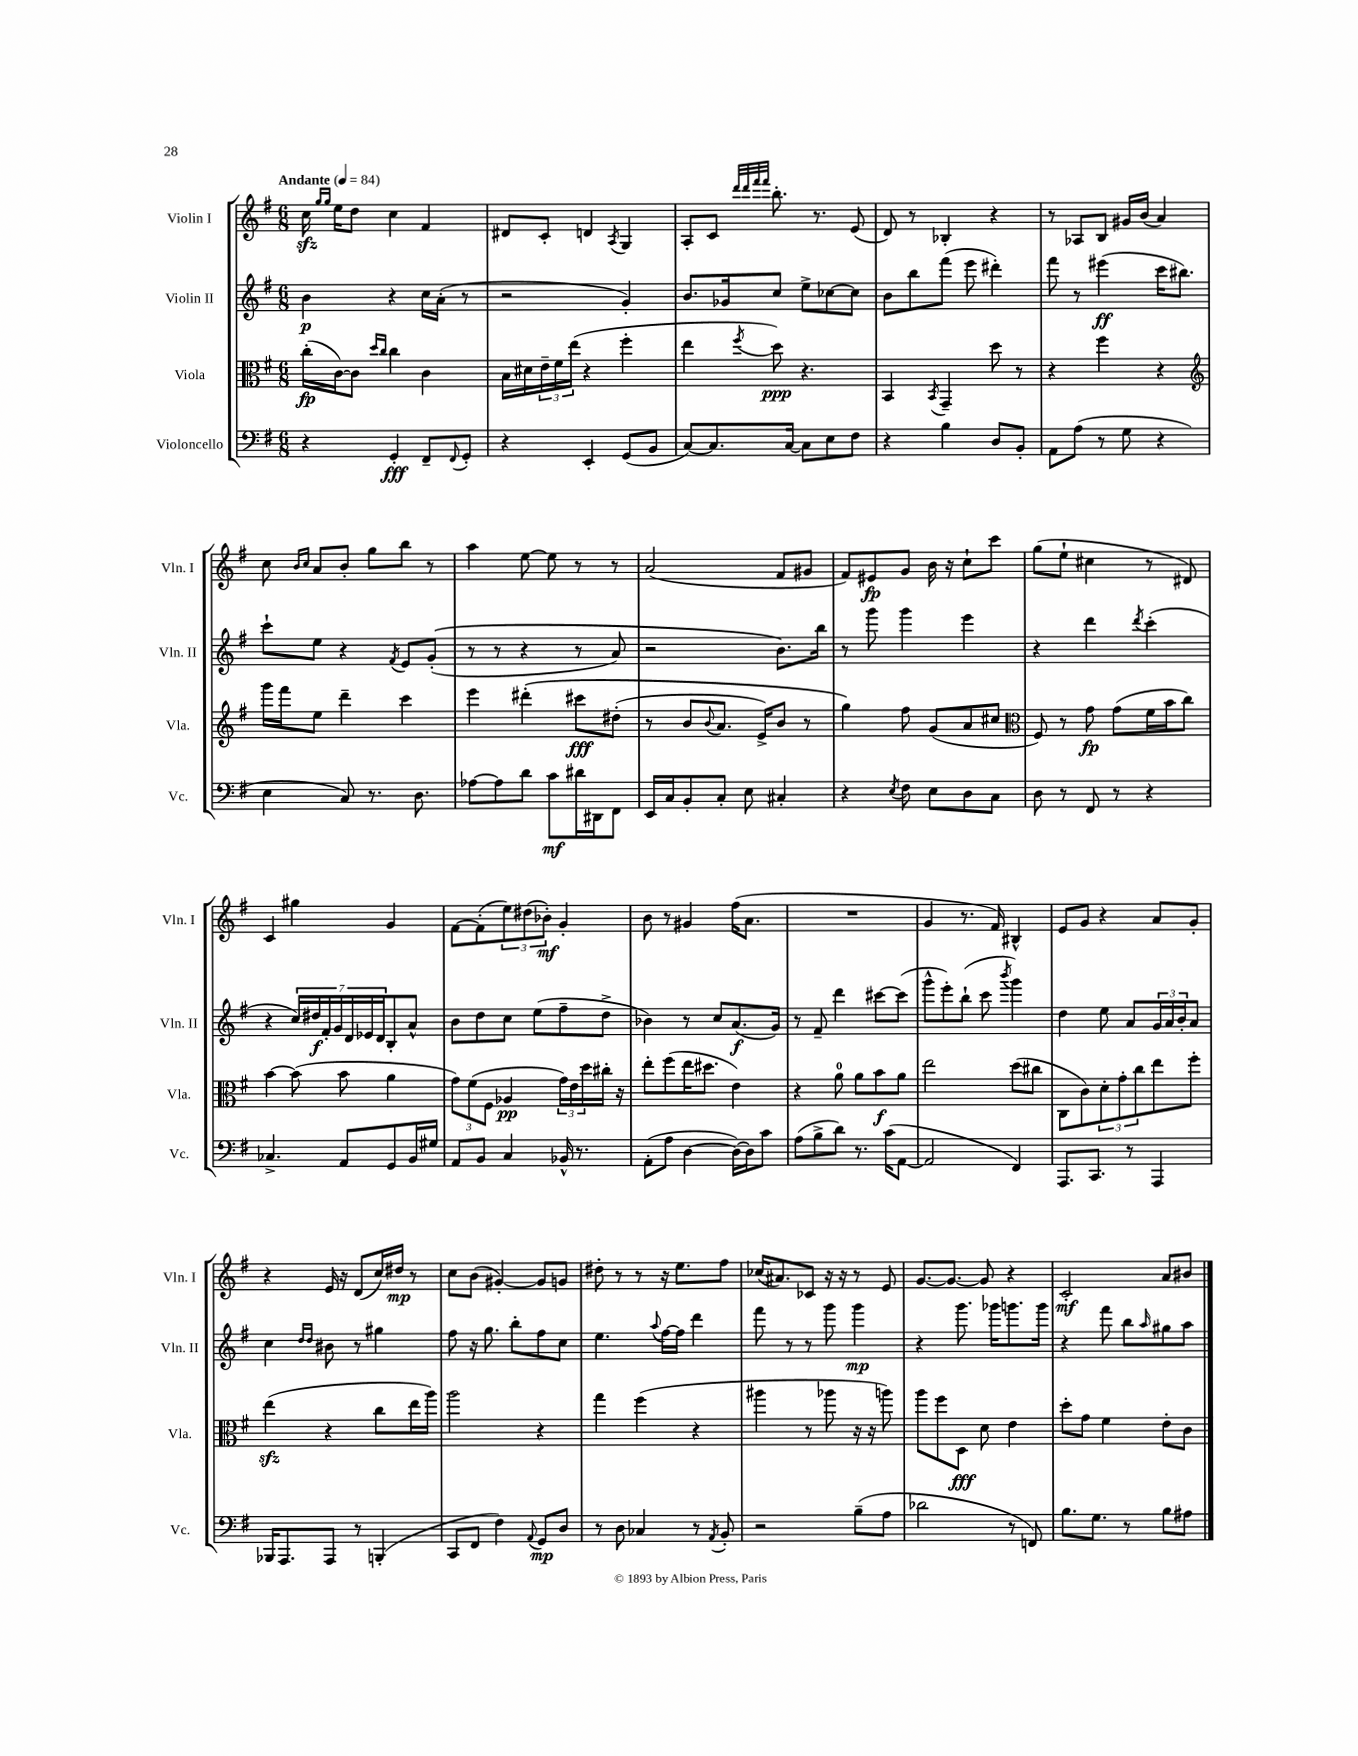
<<
\new StaffGroup <<
\new Staff = "s0" \with { instrumentName = "Violin I" shortInstrumentName = "Vln. I" } {
    \clef treble \key g \major \numericTimeSignature \time 6/8 \tempo "Andante" 4 = 84
    c''16\sfz \grace { g''16 g''16 } e''16 d''8 c''4 fis'4 |
    dis'8 c'8-. d'4 \acciaccatura { a8 } g4 |
    a8-. c'8 \grace { d'''32 d'''32 fis'''32 fis'''32 } b''8.-. r8. e'8( |
    d'8) r8 bes4-. r4 |
    r8 aes8 b8 gis'16 b'16( a'4) |
    c''8 \grace { b'16 c''16 } a'8 b'8-. g''8 b''8 r8 |
    a''4 e''8~ e''8 r8 r8 |
    a'2( fis'8 gis'8 |
    fis'8) eis'8\fp g'8 b'16 r16 c''8-! c'''8 |
    g''8( e''8-! cis''4 r8 dis'8) |
    c'4 gis''4 g'4 |
    fis'8~ fis'8-.( \tuplet 3/2 { e''8) dis''8( bes'8-.\mf) } g'4-. |
    b'8 r8 gis'4 fis''16( a'8. |
    R2. |
    g'4 r8. fis'16) bis4-^ |
    e'8 g'8 r4 a'8 g'8-. |
    r4 e'16 r16 d'8( c''16) dis''16\mp r8 |
    c''8 b'8( gis'4~-.) gis'8 g'8 |
    dis''8-. r8 r8 r16 e''8. fis''8 |
    ces''16( ais'8.) ces'8 r16 r16 r8 e'8 |
    g'8.~ g'8.~ g'8 r4 |
    c'2-.\mf a'8 bis'8 \bar "|." |
}
\new Staff = "s1" \with { instrumentName = "Violin II" shortInstrumentName = "Vln. II" } {
    \clef treble \key g \major \numericTimeSignature \time 6/8
    b'4\p r4 c''16 a'16-.( r8 |
    r2 g'4-.) |
    b'8. ges'16 c''8 e''8-> ces''8~ ces''8 |
    b'8 b''8 fis'''8( e'''8 dis'''4-.) |
    fis'''8 r8 eis'''4\ff( c'''16 bis''8.) |
    c'''8-! e''8 r4 \acciaccatura { fis'8 } e'8 g'8-.(\( |
    r8 r8 r4 r8 a'8) |
    r2 b'8.\) b''16 |
    r8 g'''8 g'''4 e'''4 |
    r4 d'''4 \acciaccatura { d'''8 } c'''4-.( |
    r4 \tuplet 7/4 { c''16) dis''16\f fis'16-. g'16 d'16 ees'16 d'16 } b8-. a'8-^ |
    b'8 d''8 c''8 e''8( fis''8-- d''8-> |
    bes'4) r8 c''8 a'8.\f( g'16) |
    r8 fis'8-- d'''4 cis'''8~ cis'''8( |
    g'''8-^ e'''8-.) b''8-!( c'''8 \acciaccatura { b'''8 } g'''4) |
    d''4 e''8 a'8 \tuplet 3/2 { g'16 a'16 b'16-. } a'8 |
    c''4 \grace { d''16 d''16 } bis'8 r8 gis''4 |
    fis''8 r16 g''8. b''8-. fis''8 c''8 |
    e''4. \appoggiatura { a''8 } fis''16~ fis''16 d'''4 |
    fis'''8 r8 r8 g'''8 g'''4\mp |
    r4 g'''8. ges'''16 g'''8. g'''16 |
    r4 fis'''8 b''8 \grace { a''16 } gis''8 a''8 \bar "|." |
}
\new Staff = "s2" \with { instrumentName = "Viola" shortInstrumentName = "Vla." } {
    \clef alto \key g \major \numericTimeSignature \time 6/8
    c''16-.\fp( c'16~) c'8 \grace { d''16 c''16 } c''4 c'4 |
    b16 dis'16 \tuplet 3/2 { e'16-- fis'16 e''16( } r4 fis''4-. |
    e''4 \acciaccatura { fis''8 } d''8\ppp) r4. |
    b,4 \acciaccatura { b,8 } g,4-- d''8 r8 |
    r4 fis''4 r4 |
    \clef treble g'''16 fis'''16 e''8 d'''4-- c'''4 |
    e'''4 dis'''4-.\( cis'''8\fff dis''8-.( |
    r8 b'8 \appoggiatura { b'8 } a'8. e'16->) b'8 r8 |
    g''4\) fis''8 g'8( a'8 cis''8 |
    \clef alto fis8) r8 g'8\fp g'8( fis'16 b'16 c''8) |
    b'4~ b'8( b'8 a'4 |
    \tuplet 3/2 { g'8) fis'8( fis8 } aes4\pp \tuplet 3/2 { g'16) e'16 d''16 } cis''16-. r16 |
    e''8-. fis''8( e''16 dis''8. e'4) |
    r4 a'8-0 a'8 b'8\f a'8 |
    e''2 d''8( cis''8 |
    c8 c'8) \tuplet 3/2 { d'8-. g'8-. c''8 } e''8 fis''8-. |
    e''4\sfz( r4 c''8 e''16 a''16) |
    a''2 r4 |
    g''4 fis''4( r4 |
    ais''4 r8 aes''8 r16 r16 a''8) |
    a''8 fis''8 d8\fff d'8 e'4 |
    d''8-. g'8 fis'4 e'8-. c'8 \bar "|." |
}
\new Staff = "s3" \with { instrumentName = "Violoncello" shortInstrumentName = "Vc." } {
    \clef bass \key g \major \numericTimeSignature \time 6/8
    r4 g,4-.\fff fis,8-- \appoggiatura { fis,8 } g,8-. |
    r4 e,4-. g,8( b,8 |
    c8~) c8. c16~ c8 e8 fis8 |
    r4 b4 d8 b,8-. |
    a,8 a8( r8 g8 r4 |
    e4 c8) r8. d8. |
    aes8~ aes8 d'8 c'8\mf dis'16 dis,16 fis,8 |
    e,16 c16 b,8-. c8-. e8 cis4-. |
    r4 \acciaccatura { e8 } fis8 e8 d8 c8 |
    d8 r8 fis,8 r8 r4 |
    ces4.-> a,8 g,8 b,16 gis16 |
    a,8 b,8 c4 bes,16-^ r8. |
    a,8-.( a8 d4~ d16~) d16 c'8 |
    a8( b8-> d'8) r8. c'16( a,8~ |
    a,2 fis,4) |
    a,,8. c,8. r8 a,,4 |
    bes,,16 a,,8. a,,8 r8 b,,4-.( |
    c,8 fis,8 fis4) \appoggiatura { a,8 } g,8\mp d8 |
    r8 d8 ces4 r8 \acciaccatura { a,8 } b,8-. |
    r2 b8--( a8 |
    des'2 r8 f,8) |
    b8. g8. r8 b8 ais8 \bar "|." |
}
>>
>>
\layout { \context { \Score \remove "Bar_number_engraver" } }
